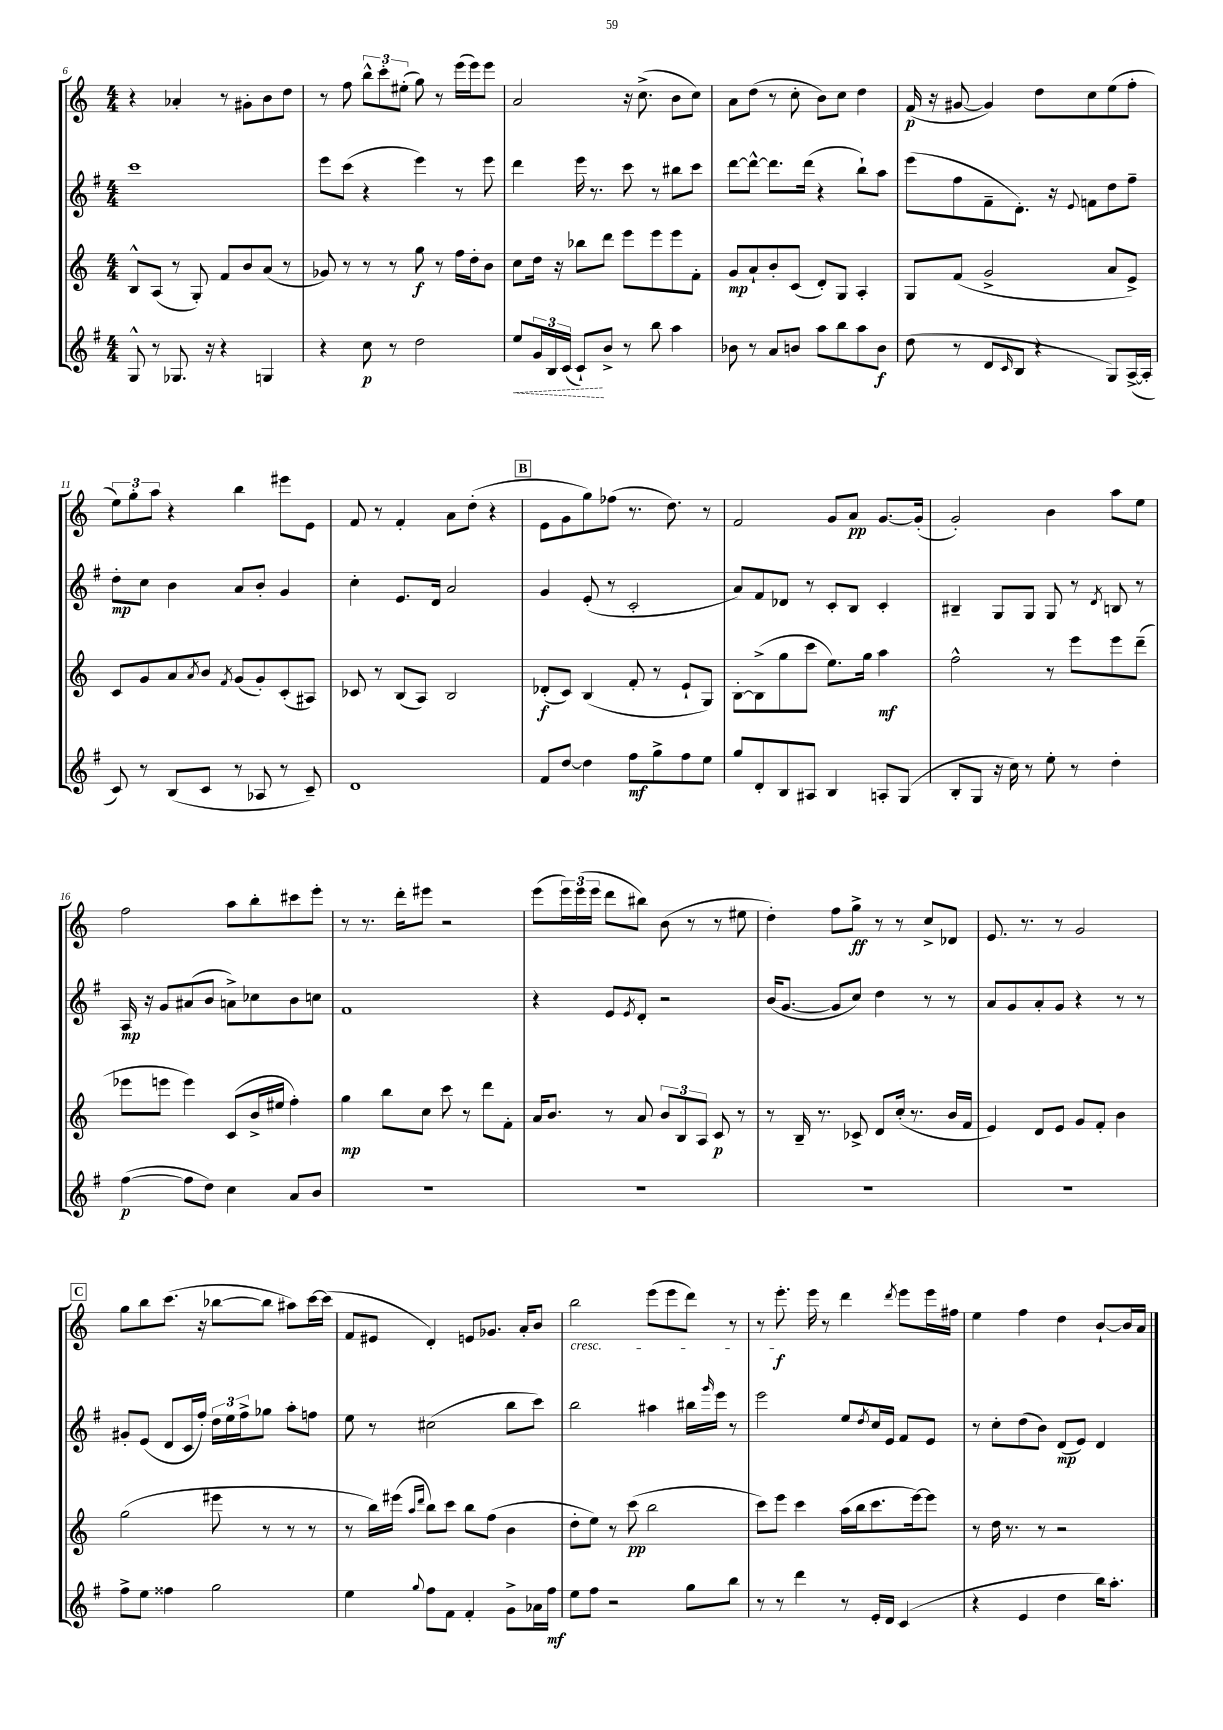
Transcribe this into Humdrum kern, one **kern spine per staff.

**kern	**kern	**kern	**kern
*staff4	*staff3	*staff2	*staff1
*clefG2	*clefG2	*clefG2	*clefG2
*k[f#]	*k[]	*k[f#]	*k[]
*M4/4	*M4/4	*M4/4	*M4/4
8G^^	8B^^	1ccc	4r
8r	(8A	.	.
8.G-	8r	.	4a-'
.	8G')	.	.
16r	.	.	.
4r	8f	.	8r
.	8b	.	8g#'
4G	(8a	.	8b
.	8r	.	8dd
=	=	=	=
4r	8g-)	8eee	8r
.	8r	(8ccc	8ff
8cc	8r	4r	12bb^^
.	.	.	12ccc'
8r	8r	.	.
.	.	.	(12ee#'
2dd	8gg	4eee)	8gg)
.	8r	.	8r
.	16ff	8r	(16eee
.	16dd'	.	16eee)
.	8b	8eee	8eee
=	=	=	=
8ee	8cc	4ddd	2a
24g	16dd	.	.
24B	.	.	.
.	16r	.	.
(24c	.	.	.
8c`)	8bb-	16eee	.
.	.	8.r	.
8b^	8ddd	.	.
8r	8eee	8ccc	16r
.	.	.	(8.cc^
8bb	8eee	8r	.
4aa	8eee	8bb#	8b
.	8f'	8ccc	8cc)
=	=	=	=
8b-	8g	[8ddd	8a
8r	8a`	8ddd^^_	(8dd
8a	8b'	8.ddd]	8r
8b	(8c	.	8cc'
.	.	(16ddd	.
8aa	8d')	4r	8b)
8bb	8G	.	8cc
8aa	4A'	8bb`)	4dd
8b	.	8aa	.
=	=	=	=
(8dd	8G	(8eee	(16f
.	.	.	16r
8r	(8f	8ff#	[8g#
8d	2g^	8f#~	4g#])
16qqc	.	.	.
8B	.	8.d')	.
4r	.	.	8dd
.	.	16r	.
.	.	8qqe	.
.	.	8f	8cc
8G)	8a	8dd	(8ee
([16A^	8e^)	8ff#~	8ff'
16A']	.	.	.
=	=	=	=
8c)	8c	8dd'	12ee)
.	.	.	12gg'
8r	8g	8cc	.
.	.	.	12aa
(8B	8a	4b	4r
.	8qa	.	.
8c	8b	.	.
.	8qf	.	.
8r	(8g	8a	4bb
8A-	8g')	8b'	.
8r	(8c'	4g	8eee#
8c~)	8A#)	.	8e
=	=	=	=
1d	8c-	4cc'	8f
.	8r	.	8r
.	(8B	8.e	4f'
.	8A)	.	.
.	.	16d	.
.	2B	2a	8a
.	.	.	(8dd'
.	.	.	4r
=	=	=	=
8f#	(8d-'	4g	8e
[8dd	8c)	.	8g
4dd]	(4B	(8e'	8gg)
.	.	8r	(8ff-
8ff#	8f'	2c'	8.r
8gg^	8r	.	.
.	.	.	8.dd)
8ff#	8e`	.	.
8ee	8G)	.	8r
=	=	=	=
8gg	[8B'	8a)	2f
8d'	(8B^]	8f#	.
8B	8gg	8d-	.
8A#	8ccc	8r	.
4B	8.ee)	8c'	8g
.	.	8B	8a
.	16gg	.	.
8A'	4aa	4c'	[8.g
(8G	.	.	.
.	.	.	(16g']
=	=	=	=
8B'	2ff^^	4B#~	2g')
8G	.	.	.
16r	.	8G	.
16cc)	.	.	.
8r	.	8G	.
8ee'	8r	8G	4b
8r	8eee	8r	.
.	.	8qd	.
4dd'	8eee	8B	8aa
.	(8ddd~	8r	8ee
=	=	=	=
([4ff#	8eee-	16A	2ff
.	.	16r	.
.	8eee	8g	.
8ff#]	4eee)	(8a#	.
8dd)	.	8b	.
4cc	(8c	8a^)	8aa
.	16b^	8cc-	8bb'
.	16ee#	.	.
8a	4ff')	8b	8ccc#
8b	.	8cc	8eee'
=	=	=	=
1r	4gg	1f#	8r
.	.	.	8.r
.	8bb	.	.
.	.	.	16ddd'
.	8cc	.	8eee#
.	8ccc	.	2r
.	8r	.	.
.	8ddd	.	.
.	8f'	.	.
=	=	=	=
1r	16a	4r	(8eee
.	8.b	.	.
.	.	.	24eee)
.	.	.	(24eee
.	.	.	24eee
.	8r	8e	8ddd
.	.	8qe	.
.	8a	8d'	8bb#)
.	12b	2r	(8b
.	12B	.	.
.	.	.	8r
.	12A	.	.
.	8c	.	8r
.	8r	.	8ee#
=	=	=	=
1r	8r	(16b	4dd')
.	.	[8.g	.
.	16B~	.	.
.	8.r	.	.
.	.	8g]	8ff
.	8c-^	8cc)	8gg^
.	8d	4dd	8r
.	(16cc'	.	8r
.	8.r	.	.
.	.	8r	8cc^
.	16b	8r	8d-
.	16f	.	.
=	=	=	=
1r	4e)	8a	8.e
.	.	8g	.
.	.	.	8.r
.	8d	8a'	.
.	8e	8g	8r
.	8g	4r	2g
.	8f'	.	.
.	4b	8r	.
.	.	8r	.
=	=	=	=
8ff#^	(2gg	8g#'	8gg
8ee	.	(8e	8bb
4ff##	.	8d	(8.ccc
.	.	16c	.
.	.	16ff#')	16r
2gg	8eee#	24dd	[8bb-
.	.	24ee	.
.	.	24ff#^	.
.	8r	8gg-	8bb-]
.	8r	8aa'	8aa#)
.	8r	8ff	[16ccc
.	.	.	(16ccc]
=	=	=	=
4ee	8r	8ee	8f
.	16bb)	8r	8e#
.	(16eee#	.	.
.	16qqaa	.	.
8qqgg	16qqddd	.	.
8ff#	8bb)	(2cc#	4d')
8f#	8ccc	.	.
4f#'	8bb	.	8e
.	(8ff	.	8.g-
8g^	4b	8bb	.
.	.	.	16a'
16a-	.	8ccc)	8b
16ff#	.	.	.
=	=	=	=
8ee	8dd'	2bb	2bb
8ff#	8ee)	.	.
2r	8r	.	.
.	(8ccc	.	.
.	2bb	4aa#	(8eee
.	.	.	8eee
8gg	.	16bb#	8ddd)
.	.	16qqggg	.
.	.	16eee	.
8bb	.	8r	8r
=	=	=	=
8r	8ccc)	2eee	8r
8r	8eee	.	8.eee'
4ddd	4ccc	.	.
.	.	.	16eee
.	.	.	8r
8r	(16aa	8ee	4ddd
.	16bb	.	.
.	.	8qdd	.
16e'	8.ccc	16cc	.
16d	.	16e	.
.	.	.	8qddd
(4c	.	8f#	8eee
.	[16eee)	.	.
.	8eee]	8e	16eee
.	.	.	16ff#
=	=	=	=
4r	8r	8r	4ee
.	16dd	8cc'	.
.	8.r	.	.
4e	.	(8dd	4ff
.	8r	8b)	.
4dd	2r	(8d	4dd
.	.	8e)	.
16bb)	.	4d	[8b`
8.aa'	.	.	.
.	.	.	16b]
.	.	.	16a
==	==	==	==
*-	*-	*-	*-
